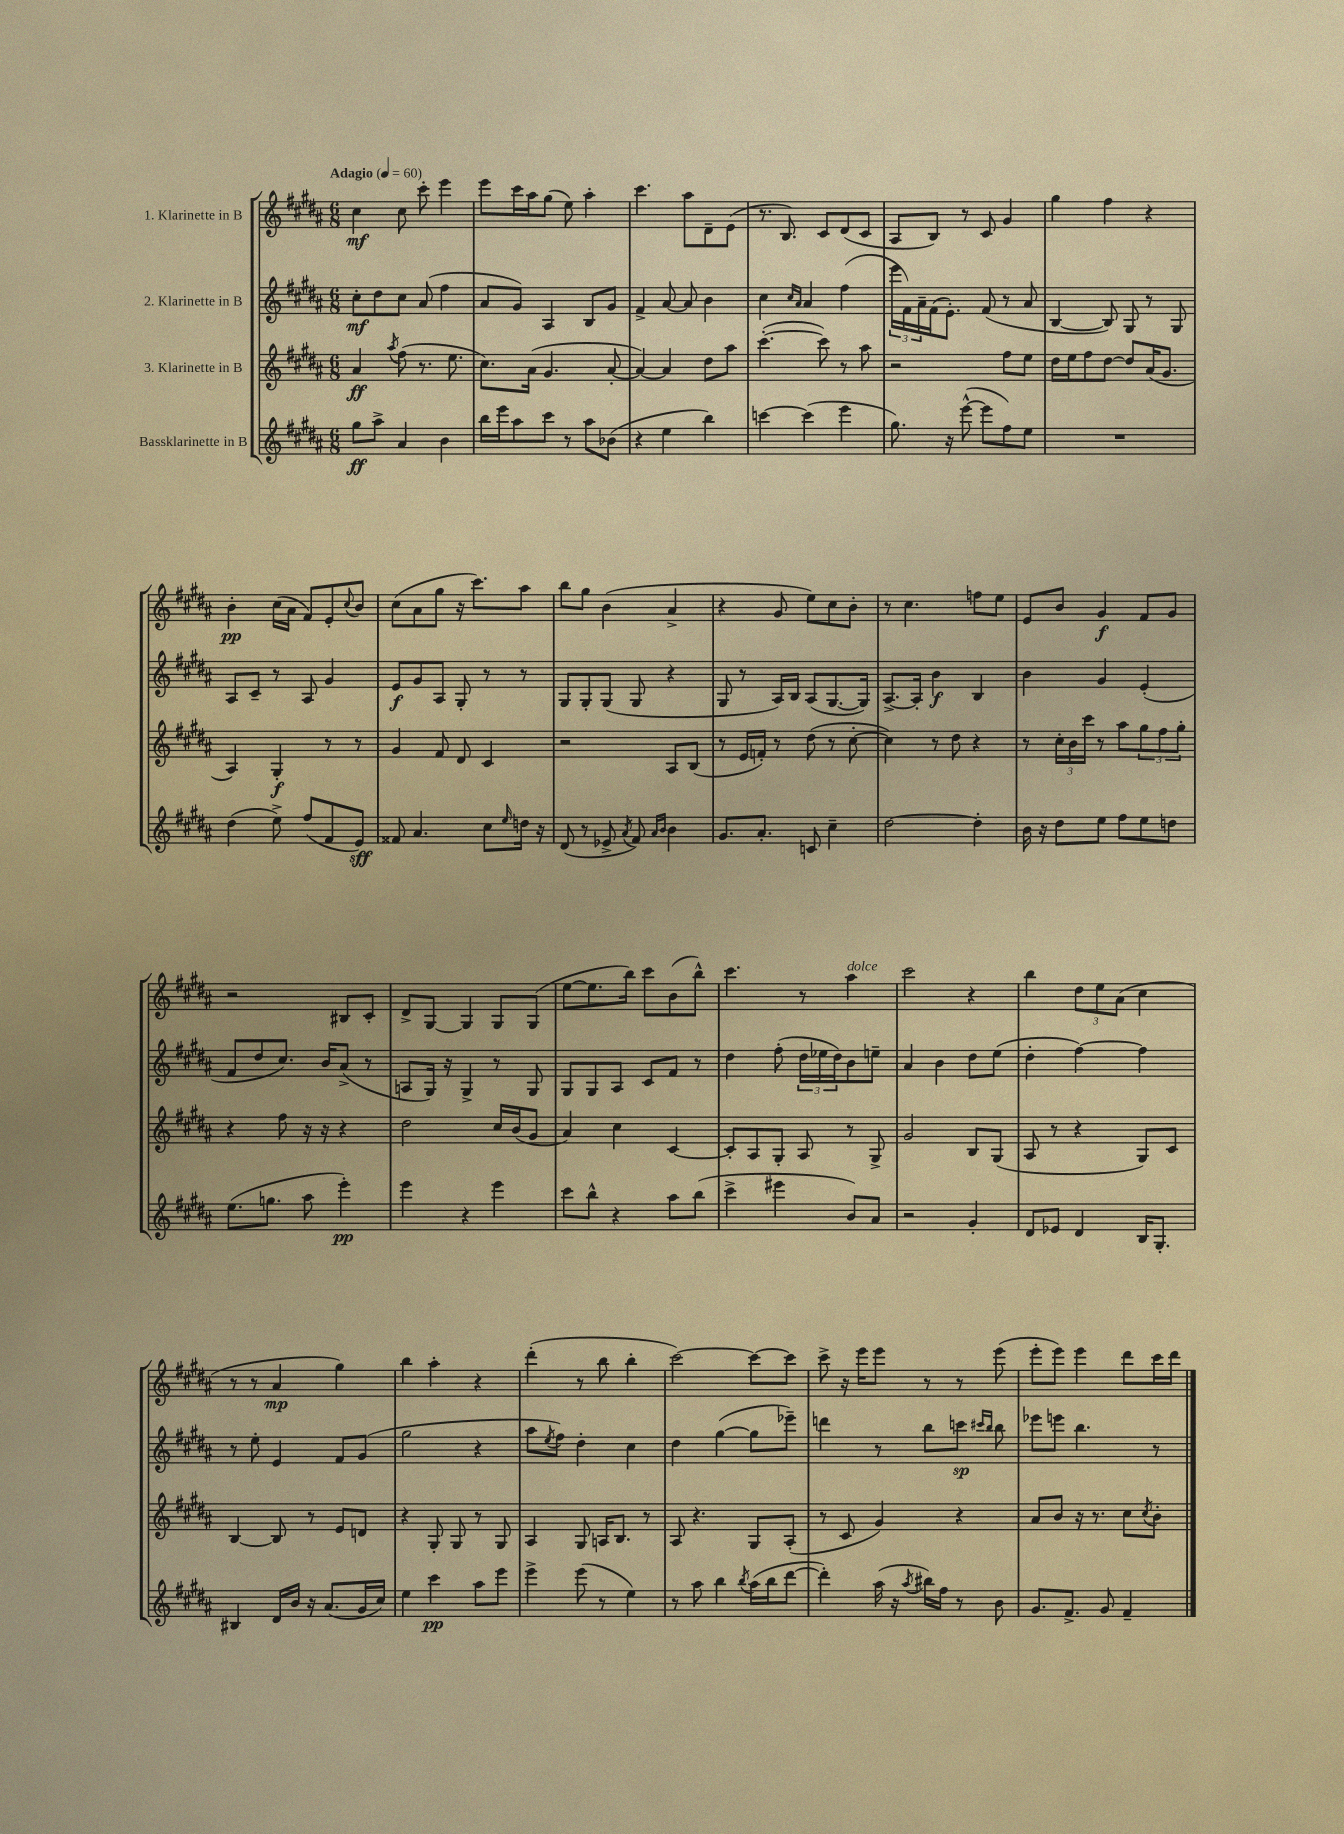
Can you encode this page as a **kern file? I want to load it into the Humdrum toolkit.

**kern	**kern	**kern	**kern
*staff4	*staff3	*staff2	*staff1
*clefG2	*clefG2	*clefG2	*clefG2
*k[f#c#g#d#a#]	*k[f#c#g#d#a#]	*k[f#c#g#d#a#]	*k[f#c#g#d#a#]
*M6/8	*M6/8	*M6/8	*M6/8
*MM60	*MM60	*MM60	*MM60
8gg#	4a#	8cc#'	4cc#
8aa#^	.	8dd#	.
.	8qaa#	.	.
4a#	(8ff#	8cc#	8cc#
.	8.r	(8a#	8ccc#'
4b	.	4ff#	4eee
.	8.ee	.	.
=	=	=	=
16bb	8.cc#)	8a#	8eee
16eee	.	.	.
8aa#	.	8g#)	16ccc#
.	(16a#	.	16aa#
8ccc#	4.g#	4A#	(8gg#
8r	.	.	8ee)
8aa#	.	8B	4aa#'
(8b-	[8a#'	8g#	.
=	=	=	=
4r	4a#_)	4f#^	4.ccc#
4ee	4a#]	[8a#	.
.	.	8a#]	8aa#
4bb)	8dd#	4b	8d#~
.	8aa#	.	(8e
=	=	=	=
[4ccc	([4.ccc#'	4cc#	8.r
.	.	.	8.B)
.	.	16qqcc#	.
.	.	16qqa#	.
(4ccc]	.	4a#	.
.	8ccc#])	.	8c#
4eee	8r	(4ff#	(8d#
.	8aa#	.	8c#
=	=	=	=
8.gg#)	2r	24eee	8A#
.	.	24f#)	.
.	.	24a#~	.
.	.	(16f#	8B)
16r	.	8.e')	.
([8eee^^	.	.	8r
8eee]	.	(8f#	8c#
8ff#)	8ff#	8r	4g#
8ee	8ee	8a#	.
=	=	=	=
2.r	16dd#	[4B	4gg#
.	16ee	.	.
.	8ff#	.	.
.	[8dd#	8B])	4ff#
.	8dd#]	8G#	.
.	(16a#	8r	4r
.	8.g#	.	.
.	.	8G#	.
=	=	=	=
(4dd#	4A#)	8A#	4b'
.	.	8c#~	.
8ee^)	4G#'	8r	(16cc#
.	.	.	16a#
(8ff#	.	8A#	8f#)
8f#	8r	4g#	8e'
.	.	.	8qqcc#
8e)	8r	.	8b
=	=	=	=
8f##	4g#	8e	(8cc#
4.a#	.	8g#	8a#
.	8f#	8A#	8gg#
.	8d#	8G#'	16r
.	.	.	8.ccc#)
8cc#	4c#	8r	.
16qqee	.	.	.
16dd	.	8r	8aa#
16r	.	.	.
=	=	=	=
(8d#	2r	8G#	8bb
8r	.	8G#'	8gg#
8e-^	.	(8G#	(4b
8qa#	.	.	.
8f#)	.	8G#	.
16qqa#	.	.	.
16qqb	.	.	.
4b	8A#	4r	4a#^
.	(8B	.	.
=	=	=	=
8.g#	8r	8G#	4r
.	16e	8r	.
8.a#'	16f')	.	.
.	8r	16A#)	8g#
.	.	16B	.
8c	(8dd#	(8A#	8ee)
4cc#~	8r	[8.G#	8cc#
.	[8cc#'	.	8b'
.	.	16G#])	.
=	=	=	=
[2dd#	4cc#])	[8.A#^	8r
.	.	.	4.cc#
.	.	16A#']	.
.	8r	4b	.
.	8dd#	.	.
4dd#']	4r	4B	8ff
.	.	.	8ee
=	=	=	=
16b	8r	4b	8e
16r	.	.	.
8dd#	24cc#'	.	8b
.	24b	.	.
.	24ccc#	.	.
8ee	8r	4g#	4g#
8ff#	8aa#	.	.
8ee	12gg#	(4e'	8f#
.	12ff#	.	.
8dd	.	.	8g#
.	12gg#'	.	.
=	=	=	=
(8.ee	4r	8f#	2r
.	.	8dd#	.
8.gg	.	.	.
.	8ff#	8.cc#)	.
8aa#	16r	.	.
.	16r	16b	.
4eee')	4r	(8a#^	8B#
.	.	8r	8c#'
=	=	=	=
4eee	2dd#	8A	8d#^
.	.	16G#)	[8G#
.	.	16r	.
4r	.	4G#^	4G#]
4eee	16cc#	8r	8G#
.	(16b	.	.
.	8g#	8G#	(8G#
=	=	=	=
8ccc#	4a#)	8G#	[8ee
8bb^^	.	8G#	8.ee]
4r	4cc#	8A#	.
.	.	.	16bb)
.	.	8c#	8ccc#
8aa#	[4c#	8f#	(8b
(8bb	.	8r	8bb^^)
=	=	=	=
4ccc#^	8c#']	4dd#	4.ccc#
.	8A#	.	.
4eee#	8G#'	(8ff#'	.
.	8A#	24dd#	8r
.	.	24ee-	.
.	.	24dd#)	.
8b)	8r	8b	4aa#
8a#	8G#^	8ee~	.
=	=	=	=
2r	2g#	4a#	2ccc#
.	.	4b	.
4g#'	8B	8dd#	4r
.	(8G#	(8ee	.
=	=	=	=
8d#	8A#	4dd#'	4bb
8e-	8r	.	.
4d#	4r	[4ff#)	12dd#
.	.	.	12ee
.	.	.	(12a#
16B	8G#)	4ff#]	4cc#
8.G#'	.	.	.
.	8c#	.	.
=	=	=	=
4B#	[4B	8r	8r
.	.	8ee'	8r
16d#	8B]	4e	4a#
16b	.	.	.
16r	8r	.	.
(8.a#	.	.	.
.	8e	8f#	4gg#)
16g#	8d	(8g#	.
16cc#)	.	.	.
=	=	=	=
4ee	4r	2gg#	4bb
4ccc#	8G#'	.	4aa#'
.	8G#	.	.
8aa#	8r	4r	4r
8eee	8G#	.	.
=	=	=	=
4eee^	4A#	8aa#	(4ddd#'
.	.	8qee	.
.	.	8ff#)	.
(8eee	8G#	4dd#'	8r
8r	16A	.	8bb
.	8.B	.	.
4ee)	.	4cc#	4bb'
.	8r	.	.
=	=	=	=
8r	8A#	4dd#	[2ccc#)
8aa#	4.r	.	.
4bb	.	([4gg#	.
8qbb	.	.	.
(16aa#	8G#	8gg#]	8ccc#_
16bb	.	.	.
[8ddd#	(8A#'	8eee-~)	8ccc#]
=	=	=	=
4ddd#'])	8r	4ddd	8ccc#^
.	8c#	.	16r
.	.	.	16eee
(16aa#	4g#)	8r	8eee
16r	.	.	.
8qaa#	.	.	.
16bb#)	.	8bb	8r
16ff#	.	.	.
8r	4r	8ccc	8r
.	.	16qqccc#	.
.	.	16qqbb	.
8b	.	8bb	(8eee
=	=	=	=
8.g#	8a#	8eee-	8eee'
.	8b	8eee	8eee)
8.f#^	.	.	.
.	16r	4.bb	4eee
.	8.r	.	.
8g#	.	.	.
4f#~	8cc#	.	8ddd#
.	8qcc#	.	.
.	8b'	8r	16ccc#
.	.	.	16ddd#
==	==	==	==
*-	*-	*-	*-
